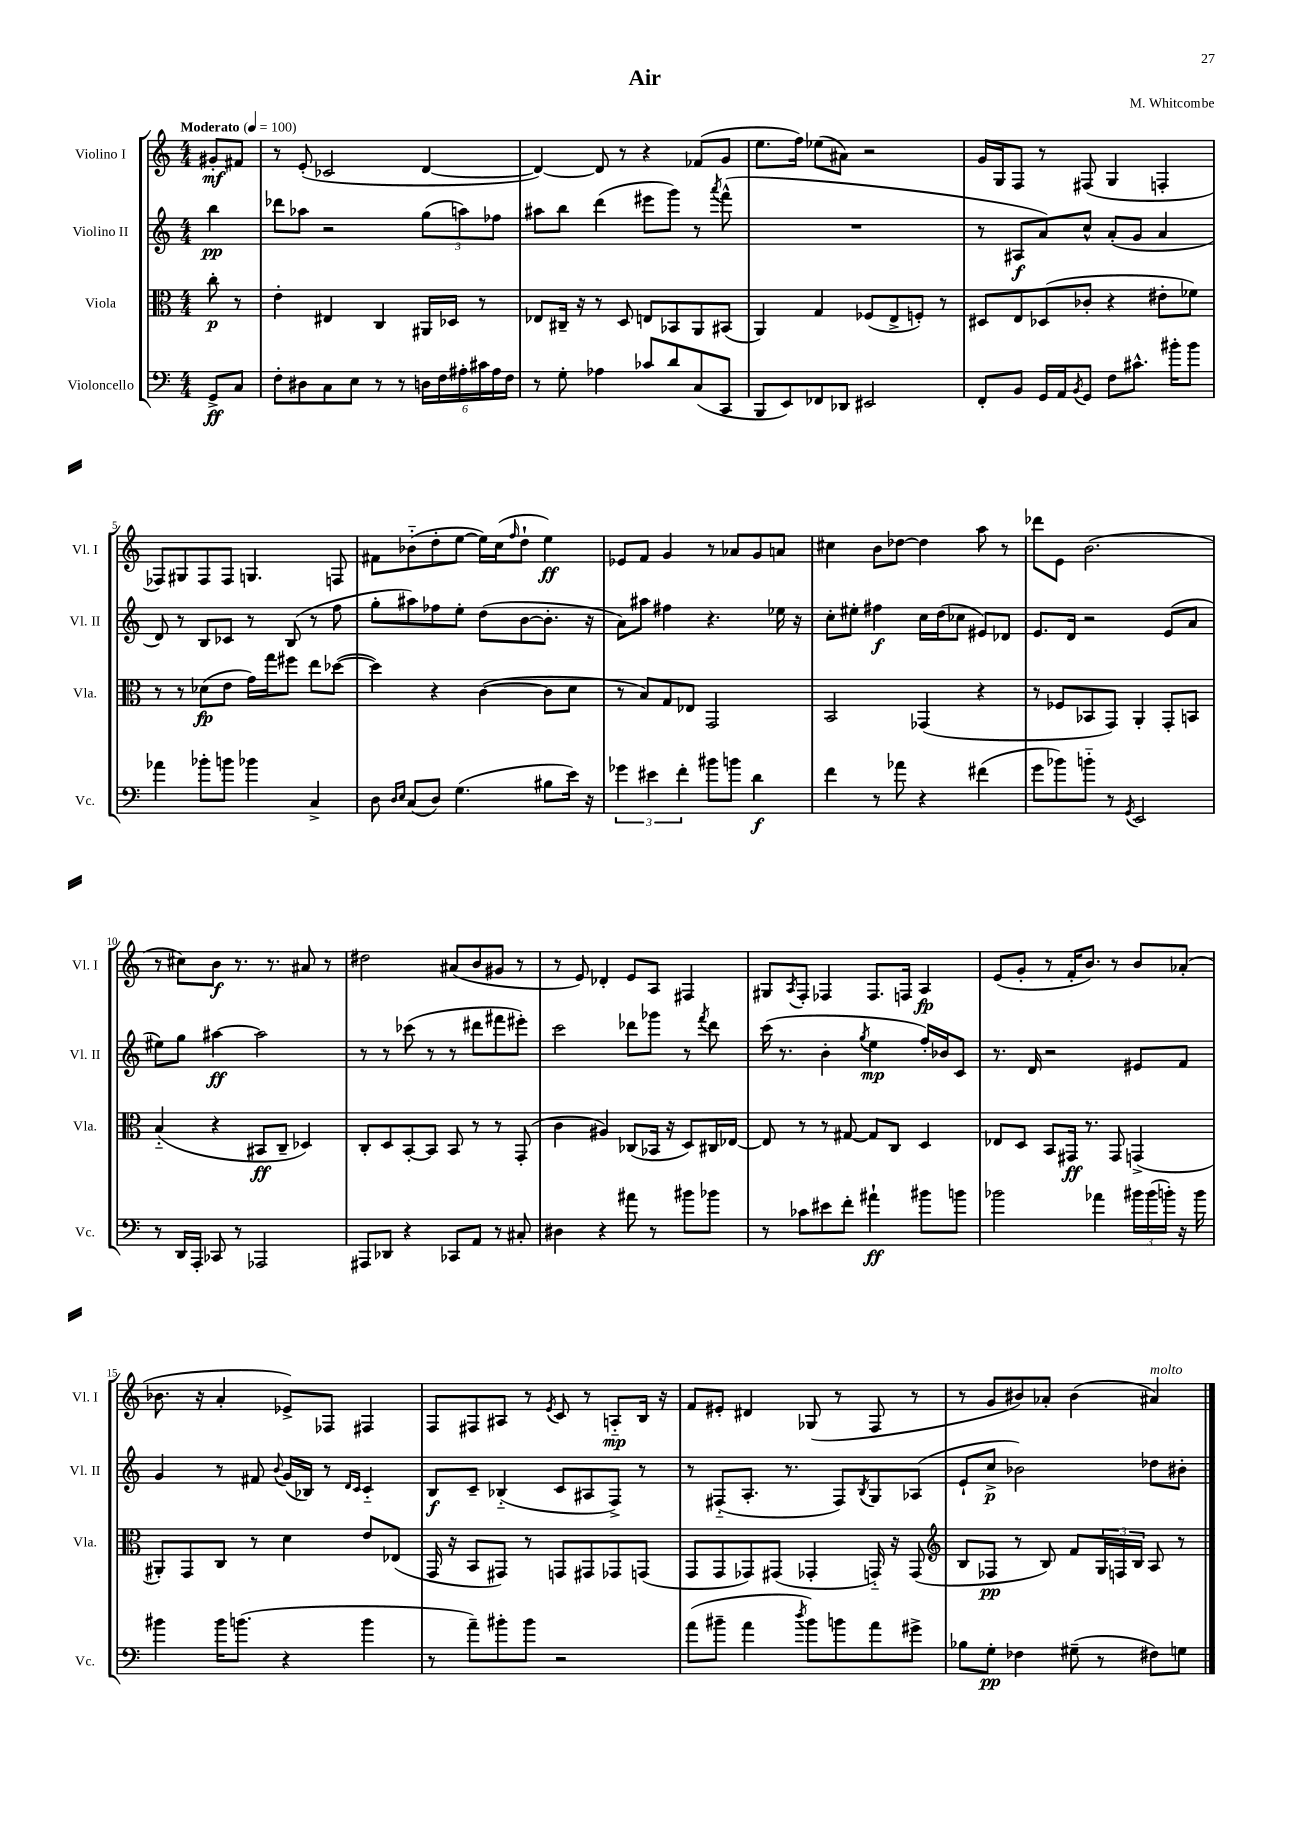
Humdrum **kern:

**kern	**kern	**kern	**kern
*staff4	*staff3	*staff2	*staff1
*clefF4	*clefC3	*clefG2	*clefG2
*k[]	*k[]	*k[]	*k[]
*M4/4	*M4/4	*M4/4	*M4/4
*MM100	*MM100	*MM100	*MM100
8GG^	8cc'	4bb	8g#'
8C	8r	.	8f#
=	=	=	=
8F'	4e'	8ddd-	8r
8D#	.	8aa-	(8e'
8C	4E#	2r	2c-
8E	.	.	.
8r	4C	.	.
8r	.	.	.
24D	16AA#	(12gg	[4d
24F	.	.	.
.	16D-	.	.
24A#'	.	12aa)	.
24c#	8r	.	.
24A#	.	12ff-	.
24F	.	.	.
=	=	=	=
8r	8E-	8aa#	4d_)
8G'	16C#~	8bb	.
.	16r	.	.
4A-	8r	(4ddd	8d]
.	8D	.	8r
8c-	8E	8eee#	4r
8d	8BB-	8ggg)	.
(8C	8AA	8r	(8f-
.	.	8qaaa	.
8CC	(8BB#	(8fff^^	8g
=	=	=	=
8BBB	4AA)	1r	8.ee
8EE)	.	.	.
.	.	.	16ff)
8FF-	4G	.	(8ee-
8DD-	.	.	8a#)
2EE#	(8F-	.	2r
.	8E^	.	.
.	8F')	.	.
.	8r	.	.
=	=	=	=
8FF'	8D#	8r	16g
.	.	.	16G
8BB	8E	8A#	8F
16GG	(8D-	8a)	8r
16AA	.	.	.
8qBB	.	.	.
8GG	8c-'	8cc^^	(8F#
8F	4r	(8a'	4G
8.c#^^	.	8g	.
.	8e#'	4a	4F'
16b#'	.	.	.
8b#	8f-)	.	.
=	=	=	=
4a-	8r	8d)	8F-)
.	8r	8r	8G#
8b-'	(8d-	8B	8F-
8b	8e	8c-	8F-
4b-	16g)	8r	4.G
.	16gg	.	.
.	8ff#	(8B	.
4C^	8ee	8r	.
.	([8dd-	8ff	8F
=	=	=	=
8D	4dd-])	8gg'	8f#
16qqD	.	.	.
16qqE	.	.	.
(8C	.	8aa#)	(8b-'~
8D)	4r	8ff-	8dd'
(4.G	.	8ee'	[8ee
.	([4c	(8dd	16ee])
.	.	.	(16cc
.	.	.	16qqff
.	.	[8b	8dd`
8B#	8c]	8.b']	4ee)
16e)	8d	.	.
16r	.	16r	.
=	=	=	=
6g-	8r	8a)	8e-
.	8B)	8aa#	8f
6e#	.	.	.
.	8G	4ff#	4g
6f'	.	.	.
.	8E-	.	.
8b#	2GG	4.r	8r
8b	.	.	8a-
4d	.	.	8g
.	.	16ee-	8a
.	.	16r	.
=	=	=	=
4f	2BB	8cc'	4cc#
.	.	8ee#'	.
8r	.	4ff#	8b
8a-	.	.	[8dd-
4r	(4GG-	16cc	4dd-]
.	.	(16dd	.
.	.	8cc-	.
(4f#	4r	8e#)	8aa
.	.	8d-	8r
=	=	=	=
8g	8r	8.e	8ddd-
8b-)	8F-	.	8e
.	.	16d	.
8b'~	8BB-	2r	(2.b
8r	8GG)	.	.
8qGG	.	.	.
2EE	4AA'	.	.
.	8GG'	(8e	.
.	8BB	8a	.
=	=	=	=
8r	(4B'~	8ee#)	8r
16DD	.	8gg	8cc#)
16AAA'	.	.	.
8CC-	4r	[4aa#	8b
8r	.	.	8.r
2AAA-	8BB#	2aa#]	.
.	.	.	8.r
.	8C~	.	.
.	4D-)	.	8a#
.	.	.	8r
=	=	=	=
8AAA#	8C'	8r	2dd#
8DD-	8D	8r	.
4r	[8BB'	(8ccc-	.
.	8BB]	8r	.
8CC-	8BB	8r	(8a#
8AA	8r	8ddd#	8b
8r	8r	8fff#	8g#
8C#'	(8GG'	8eee#')	8r
=	=	=	=
4D#	4c	2ccc	8r
.	.	.	8e)
4r	4A#)	.	4d-'
8a#	(8C-	8ddd-	8e
8r	16BB-	8ggg-	8A
.	16r	.	.
8b#	8D)	8r	4F#
.	.	8qfff	.
8b-	16C#	8ddd-	.
.	[16E-	.	.
=	=	=	=
8r	8E-]	(16ccc	8G#
.	.	8.r	.
.	.	.	8qA
8c-	8r	.	8F'
8e#	8r	4b'	4F-
8f'	[8G#	.	.
.	.	8qgg	.
4a#`	8G#]	4ee	8.F-
.	8C	.	.
.	.	.	16F
8b#	4D	16ff')	4A
.	.	16b-	.
8b	.	8c	.
=	=	=	=
2b-	8E-	8.r	(8e
.	8D	.	8g'
.	.	16d	.
.	8BB	2r	8r
.	16GG#	.	16f'
.	8.r	.	8.b)
4a-	.	.	.
.	8GG#	.	8r
24b#	(4GG^	8e#	8b
(24b#	.	.	.
24b')	.	.	.
16r	.	8f	(8a-'
16b	.	.	.
=	=	=	=
4b#	8AA#')	4g	8.b-
.	8GG	.	.
.	.	.	16r
16b#	8C	8r	4a'
(8.b	.	.	.
.	8r	8f#	.
.	.	8qqb	.
4r	4d	(16g	8e-^)
.	.	16B-)	.
.	.	8r	8F-
.	.	16qqd	.
.	.	16qqc	.
4b	8e	4c'~	4F#
.	(8E-	.	.
=	=	=	=
8r	16GG	8B	8F
.	16r	.	.
8a~)	8BB	8c~	8F#
8b#'	8GG#)	(4B-'~	8A#
8b#	8r	.	8r
.	.	.	8qe
2r	8GG	8c	8c
.	8GG#	8A#	8r
.	8GG-	8F^)	8A'~
.	(8GG	8r	16B
.	.	.	16r
=	=	=	=
(8a	8GG	8r	8f
8b#~	8GG	(8F#'~	8e#'
4a	8GG-)	8.A'	4d#
.	(8GG#	.	.
.	.	8.r	.
8qdd	.	.	.
8b#)	4GG-'	.	(8G-
8b	.	8F#)	8r
.	.	8qB	.
8a	16GG'~)	8G	8F
.	16r	.	.
8g#^	(8GG	(8A-	8r
=	=	=	=
*	*clefG2	*	*
8B-	8B	8e`	8r
8G'	8F-	8cc^	8g
4F-	8r	2b-)	8b#)
.	8B)	.	8a-'
(8G#~	8f	.	(4b#
8r	24G	.	.
.	24F	.	.
.	24B	.	.
8F#)	8A	8dd-	4a#)
8G	8r	8b#'	.
==	==	==	==
*-	*-	*-	*-
